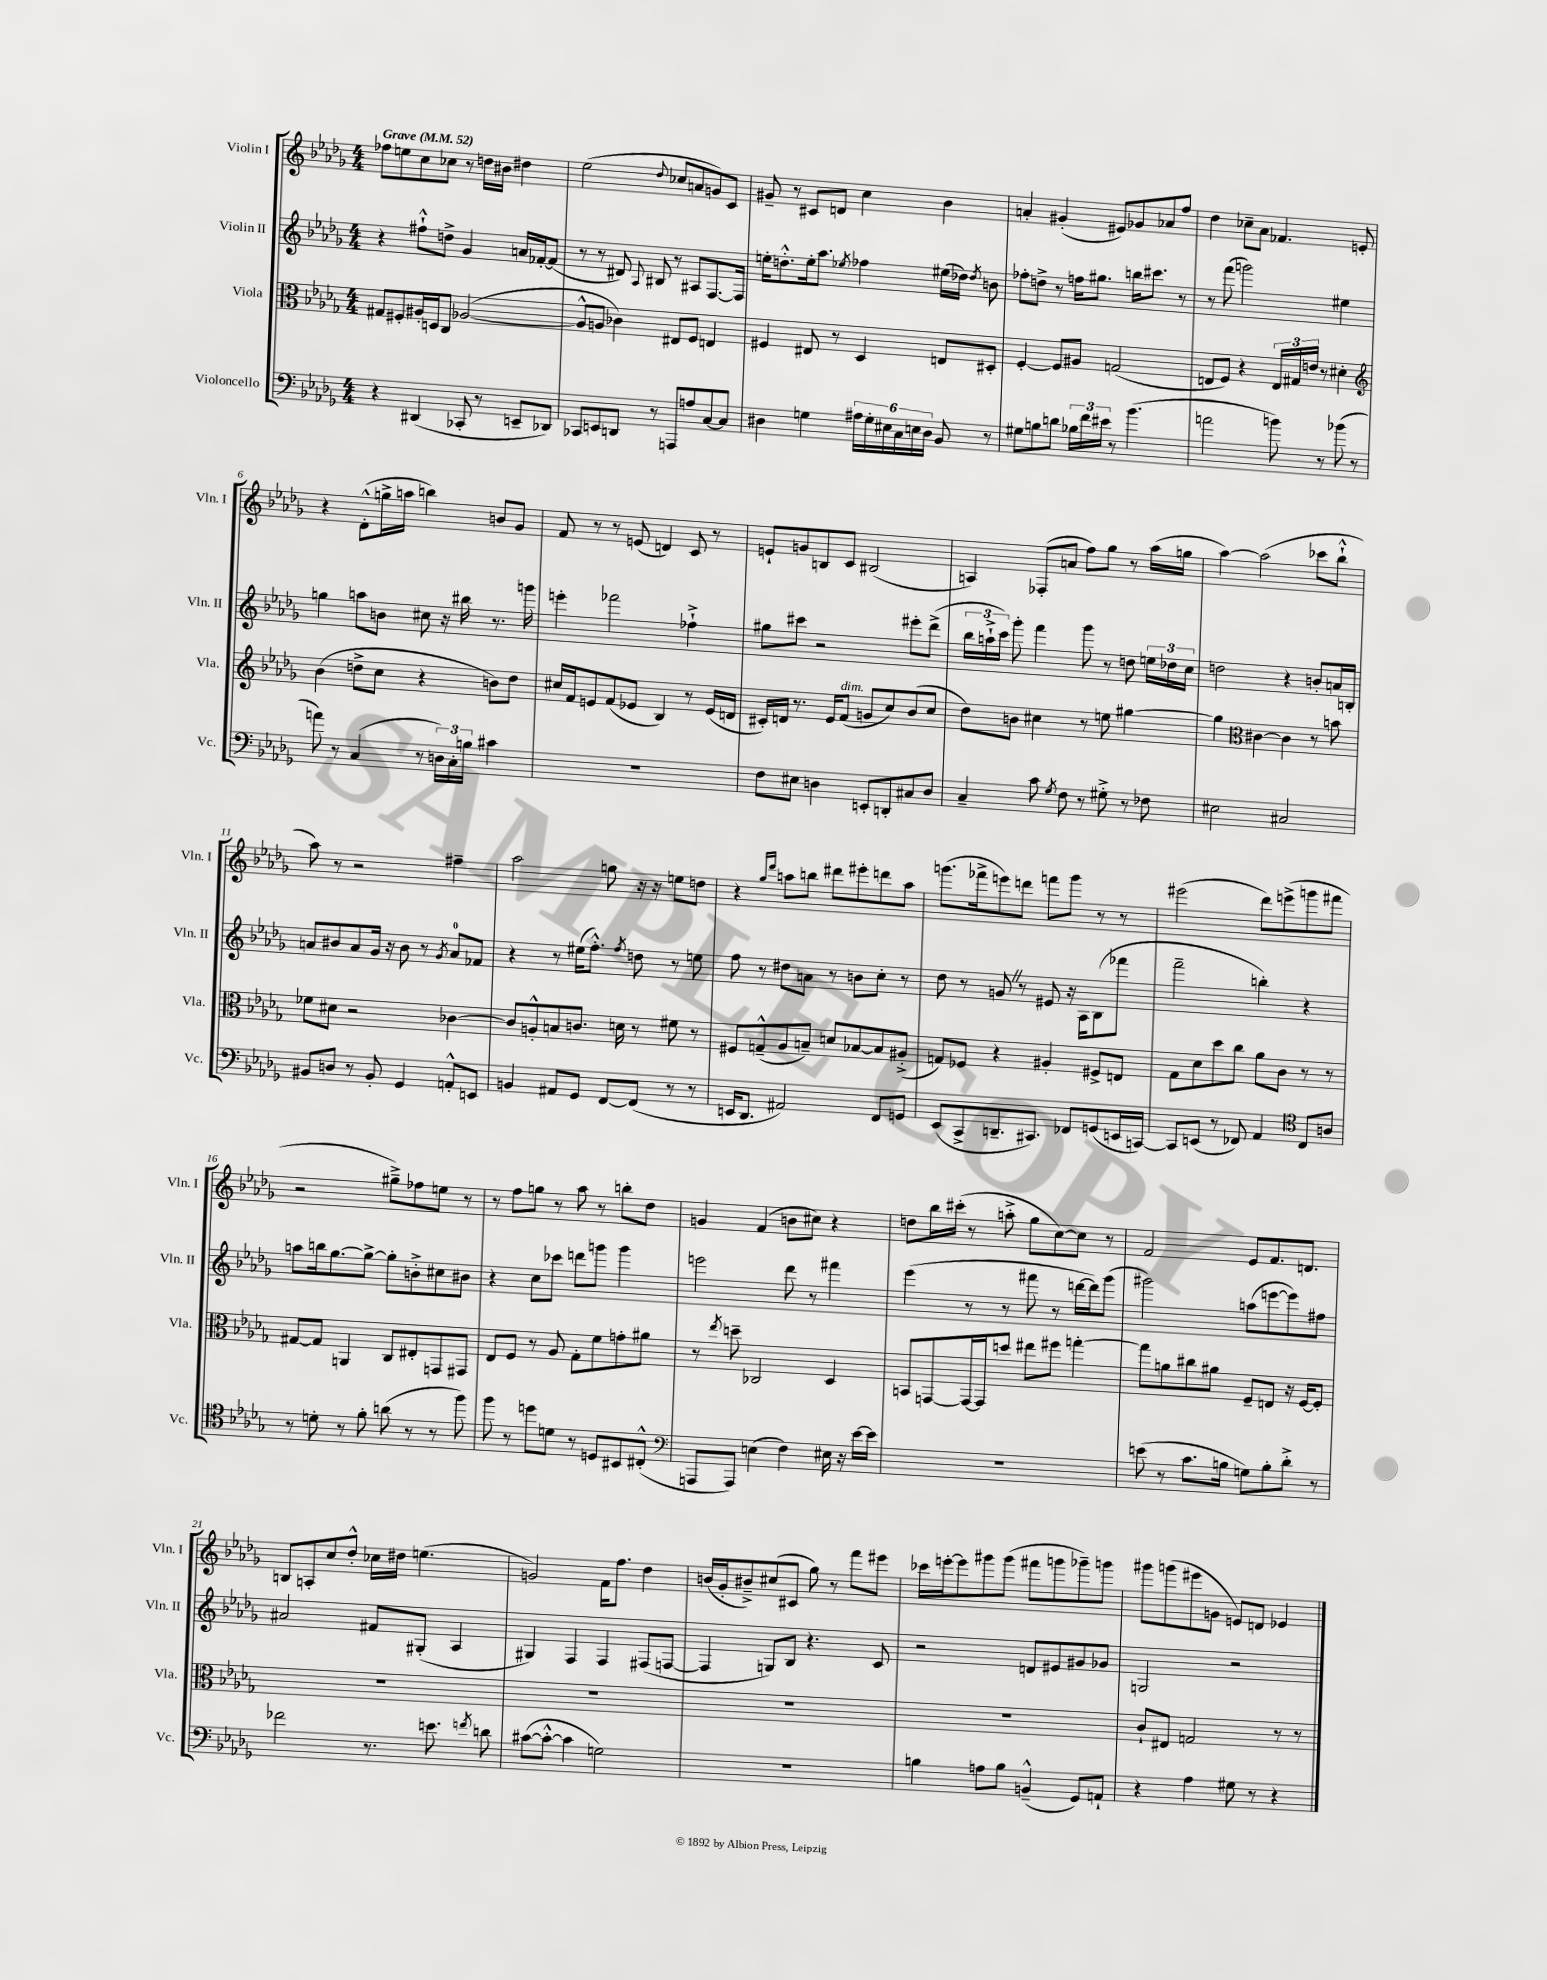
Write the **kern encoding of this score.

**kern	**kern	**kern	**kern
*staff4	*staff3	*staff2	*staff1
*clefF4	*clefC3	*clefG2	*clefG2
*k[b-e-a-d-g-]	*k[b-e-a-d-g-]	*k[b-e-a-d-g-]	*k[b-e-a-d-g-]
*M4/4	*M4/4	*M4/4	*M4/4
*MM52	*MM52	*MM52	*MM52
4r	8G#	4r	8ff-
.	8F#'	.	8ee
(4DD#	16A#'	8ff#`^^	8cc
.	16D	.	.
.	8C	8dd^	8cc-
8CC-'	([2A-	4g-	8r
8r	.	.	16dd
.	.	.	16b#
8EE~	.	16a	4dd#
.	.	[16f-'	.
8DD-)	.	(8f-]	.
=	=	=	=
8CC-	8A-^^]	8r	(2ee-
8EE	8A	8r	.
8DD	4c-)	8d#)	.
.	.	8qqA-	.
8r	.	8B#	.
.	.	.	8qqdd-
8AAA	8E#	8r	8cc-
8A	8F	8A#	8a
[8C	4E	[8.F	8g)
8C]	.	.	8c
.	.	16F]	.
=	=	=	=
4D#	4F#	16ee'	8g#~
.	.	8.dd'^^	.
.	.	.	8r
4G	8E#	16ee'	8c#
.	.	8.aa-	.
.	8r	.	8d
.	.	8qee-	.
24A#	4D-	4ff-	4cc
24G'	.	.	.
24E#	.	.	.
24C	.	.	.
24E	.	.	.
24D#	.	.	.
8BB-	8E	(16ee#	4b-
.	.	16dd-)	.
.	.	8qdd-	.
8r	8D#'	8b	.
=	=	=	=
8G#	[4F'	8ff-'	4a'
8B	.	8dd^	.
8d	8F]	8r	(4g#'
24B-	8A#	16ff	.
24f	.	.	.
.	.	8.gg#	.
24e#	.	.	.
8r	(2G	.	8e#)
(4.b-	.	16bb	8g-
.	.	8.ccc#	.
.	.	.	8a-
.	.	8r	8ff
=	=	=	=
2a	8E	8r	4dd-
.	8F)	(8fff	.
.	4r	2ggg)	8cc-~
.	.	.	8a-
8b)	24E	.	4.f-
.	24G#	.	.
.	24e	.	.
8r	8r	.	.
(8b-	4d#'	4ee#	.
8r	.	.	8e'
=	=	=	=
*	*clefG2	*	*
8a)	(4b-	4gg	4r
8r	.	.	.
(4C	8dd^	8aa	(8d-'^^
.	8cc	8b	16gg^
.	.	.	16aa
8r	4r	8cc#	4bb)
24D)	.	16r	.
24C'	.	.	.
.	.	16bb#	.
24B	.	.	.
4c#	8b)	8.r	8b
.	8dd	.	8g-
.	.	16ggg	.
=	=	=	=
1r	16cc#	4eee'	8f
.	16f	.	.
.	8e	.	8r
.	(8f	2fff-	8r
.	8e-	.	(8e
.	4B-)	.	4d)
.	8r	4ff-`^	8c
.	(16e-	.	8r
.	16d	.	.
=	=	=	=
8F	16c#')	8gg#	8e`
.	16d	.	.
8E#	8.r	8ccc#	8g
4D	.	2r	8B
.	16e-	.	.
.	(8f	.	8c
8EE'	8g	.	(2B#
8DD'	8cc)	.	.
8C#	(8b-	8eee#'	.
8D	8cc	(8ddd-^	.
=	=	=	=
4C~	8dd-)	24bb-	4A)
.	.	24aa`^	.
.	.	24ccc)	.
.	8b	8ggg-'	.
8c	4cc#	4fff	(8F-'
8qG-	.	.	.
8F	.	.	8a
8r	8r	8ggg-	8ff)
8G#'^	8ee	8r	8gg-
8r	[4gg#	8dd	8r
8F-	.	24ee	(16aa-
.	.	24dd-	.
.	.	.	16gg
.	.	24cc	.
=	=	=	=
2E#	4gg#]	2dd	[4aa-)
*	*clefC3	*	*
.	[4c#	.	(2aa-]
2C#	4c#]	4r	.
.	8r	8b'	8ccc-
.	8b	16a	8bb-`^^
.	.	16B'	.
=	=	=	=
8BB#	8f-	8a	8aa-)
8D	8d#	8b#	8r
8r	2r	8a	2r
8BB#'	.	16g-	.
.	.	16r	.
4GG-	.	8b#	.
.	.	8r	.
.	.	8qg-	.
8AA'^^	[4c-	8a	4ff#~
8EE	.	8f-	.
=	=	=	=
4BB	8c-]	4r	2aa-
.	8A'^^	.	.
8AA#	8B	8r	.
8GG-	8.c	(16ee#	.
.	.	8.ff'^^)	.
[8FF	.	.	8gg
.	16d	.	.
.	.	8qff	.
(8FF]	8r	8dd	16r
.	.	.	16r
8r	8f#	8r	8ee
8r	8r	8ee	8dd
=	=	=	=
16EE	8F#	8ff	4r
8.DD-	.	.	.
.	(8G~^^	8r	.
.	.	.	16qqgg-
.	.	.	16qqddd-
2AA#)	8A-	8dd#	8aa
.	8B~)	8a	8bb
.	8d	8r	8ddd#
.	[8B-	8b	8eee#'
8FF	8B-]	8cc'	8ddd
8GG	(8A#'^	8r	8aa
=	=	=	=
(8EE-	8G)	8dd-	(8.ggg
8CC^	8F-	8r	.
.	.	.	16fff-^
8.DD~	4r	8g	8eee)
.	.	8r	8ddd
8.CC#)	.	.	.
.	4A#'	8e#	8fff
8FF-	.	16r	8ggg
.	.	16A-	.
(8GG	8F#^	(8B-	8r
16EE	8E	8fff-	8r
[16CC)	.	.	.
=	=	=	=
8CC]	8G-	2fff~	(2eee#
(8EE	8d-	.	.
8r	8dd-	.	.
8FF-)	8cc	.	.
4AA-	8a-	4bb')	8ddd-)
.	8c	.	(8eee^
*clefC4	*	*	*
8C	8r	4r	8ggg
8A	8r	.	8fff#
=	=	=	=
8r	[8G#	8aa	2r
8d'	8G#]	16bb	.
.	.	[8.gg-	.
8r	4AA	.	.
8f'	.	8gg-^_	.
(8a	8C	8gg-']	8gg#~^)
8r	8E#'	8b'^	8ff-
8r	8GG	8cc#	8ee
8ff)	8GG#	8b#	8r
=	=	=	=
8ff	8E-	4r	8r
8r	8F	.	8ff
8dd	8r	8cc	8gg
8d	8A-	8ccc-	8r
8r	8G-'	8ddd	8aa-
8D	8f	8ggg	8r
8BB#	8g'	4ggg	8bb'
(8C#'^^	8a#	.	8dd-
=	=	=	=
*clefF4	*	*	*
8AAA	8r	2eee	4g
.	8qee-	.	.
8AAA)	8dd~	.	.
(4E	2C-	.	(4f
4F)	.	8ddd-	8b
.	.	8r	8cc#)
16E#	4D-	4fff#	4r
16r	.	.	.
[16e-	.	.	.
16e-]	.	.	.
=	=	=	=
1r	8BB	(4eee-	8dd
.	[8GG	.	16bb-
.	.	.	(16ccc#'
.	16GG_	8r	8r
.	16GG]	.	.
.	8dd	8r	8aa'^
.	8ee#	8fff#	8gg-
.	8ff#	8r	[8cc)
.	[4gg'	[16ddd	8cc]
.	.	16ddd])	.
.	.	(8ggg-	8r
=	=	=	=
(8e	8gg]	2ggg#)	2f
8r	8a	.	.
8.c	8cc#	.	.
.	8a#	.	.
16B	.	.	.
8G)	8F~	(8aa	8e-
8B'	8E	[8eee	8.f
8d-'^	16r	8eee])	.
.	[16F	.	8.d
8r	8F']	8ff#	.
=	=	=	=
2f-	1r	2a#	8B
.	.	.	8A'
.	.	.	8cc
.	.	.	8dd-'^^
8.r	.	8f#	16cc-
.	.	.	16dd#
.	.	(8G#'	(4.ee
8.e	.	.	.
.	.	4A-	.
8qf	.	.	.
8d	.	.	.
=	=	=	=
([8c#	1r	4G#)	2g)
8c#'^^_	.	.	.
4c#]	.	4F	.
2G)	.	4F	16f
.	.	.	8.ff
.	.	(8F#	4dd-
.	.	[8F	.
=	=	=	=
1r	1r	4F]	(16b
.	.	.	16g-'
.	.	.	8b#~^)
.	.	8G)	(8cc#
.	.	8B-	8c#
.	.	4.r	8gg-)
.	.	.	8r
.	.	.	8fff
.	.	8c	8eee#
=	=	=	=
4B	1r	2r	16ccc-
.	.	.	[16eee'
.	.	.	8eee]
8A	.	.	8ggg#
8B	.	.	(8ggg#
(4BB~^^	.	8d	8fff#
.	.	8e#	8ggg
8GG-)	.	8g#	8ggg-~)
8AA`	.	8g-	8ggg
=	=	=	=
4r	8c`	2G	8ggg#
.	8E#	.	(8ggg
4A-	2G	.	8eee#
.	.	.	8g
8G#	.	2r	8e)
8r	.	.	8d
4r	8r	.	4e-
.	8r	.	.
==	==	==	==
*-	*-	*-	*-
